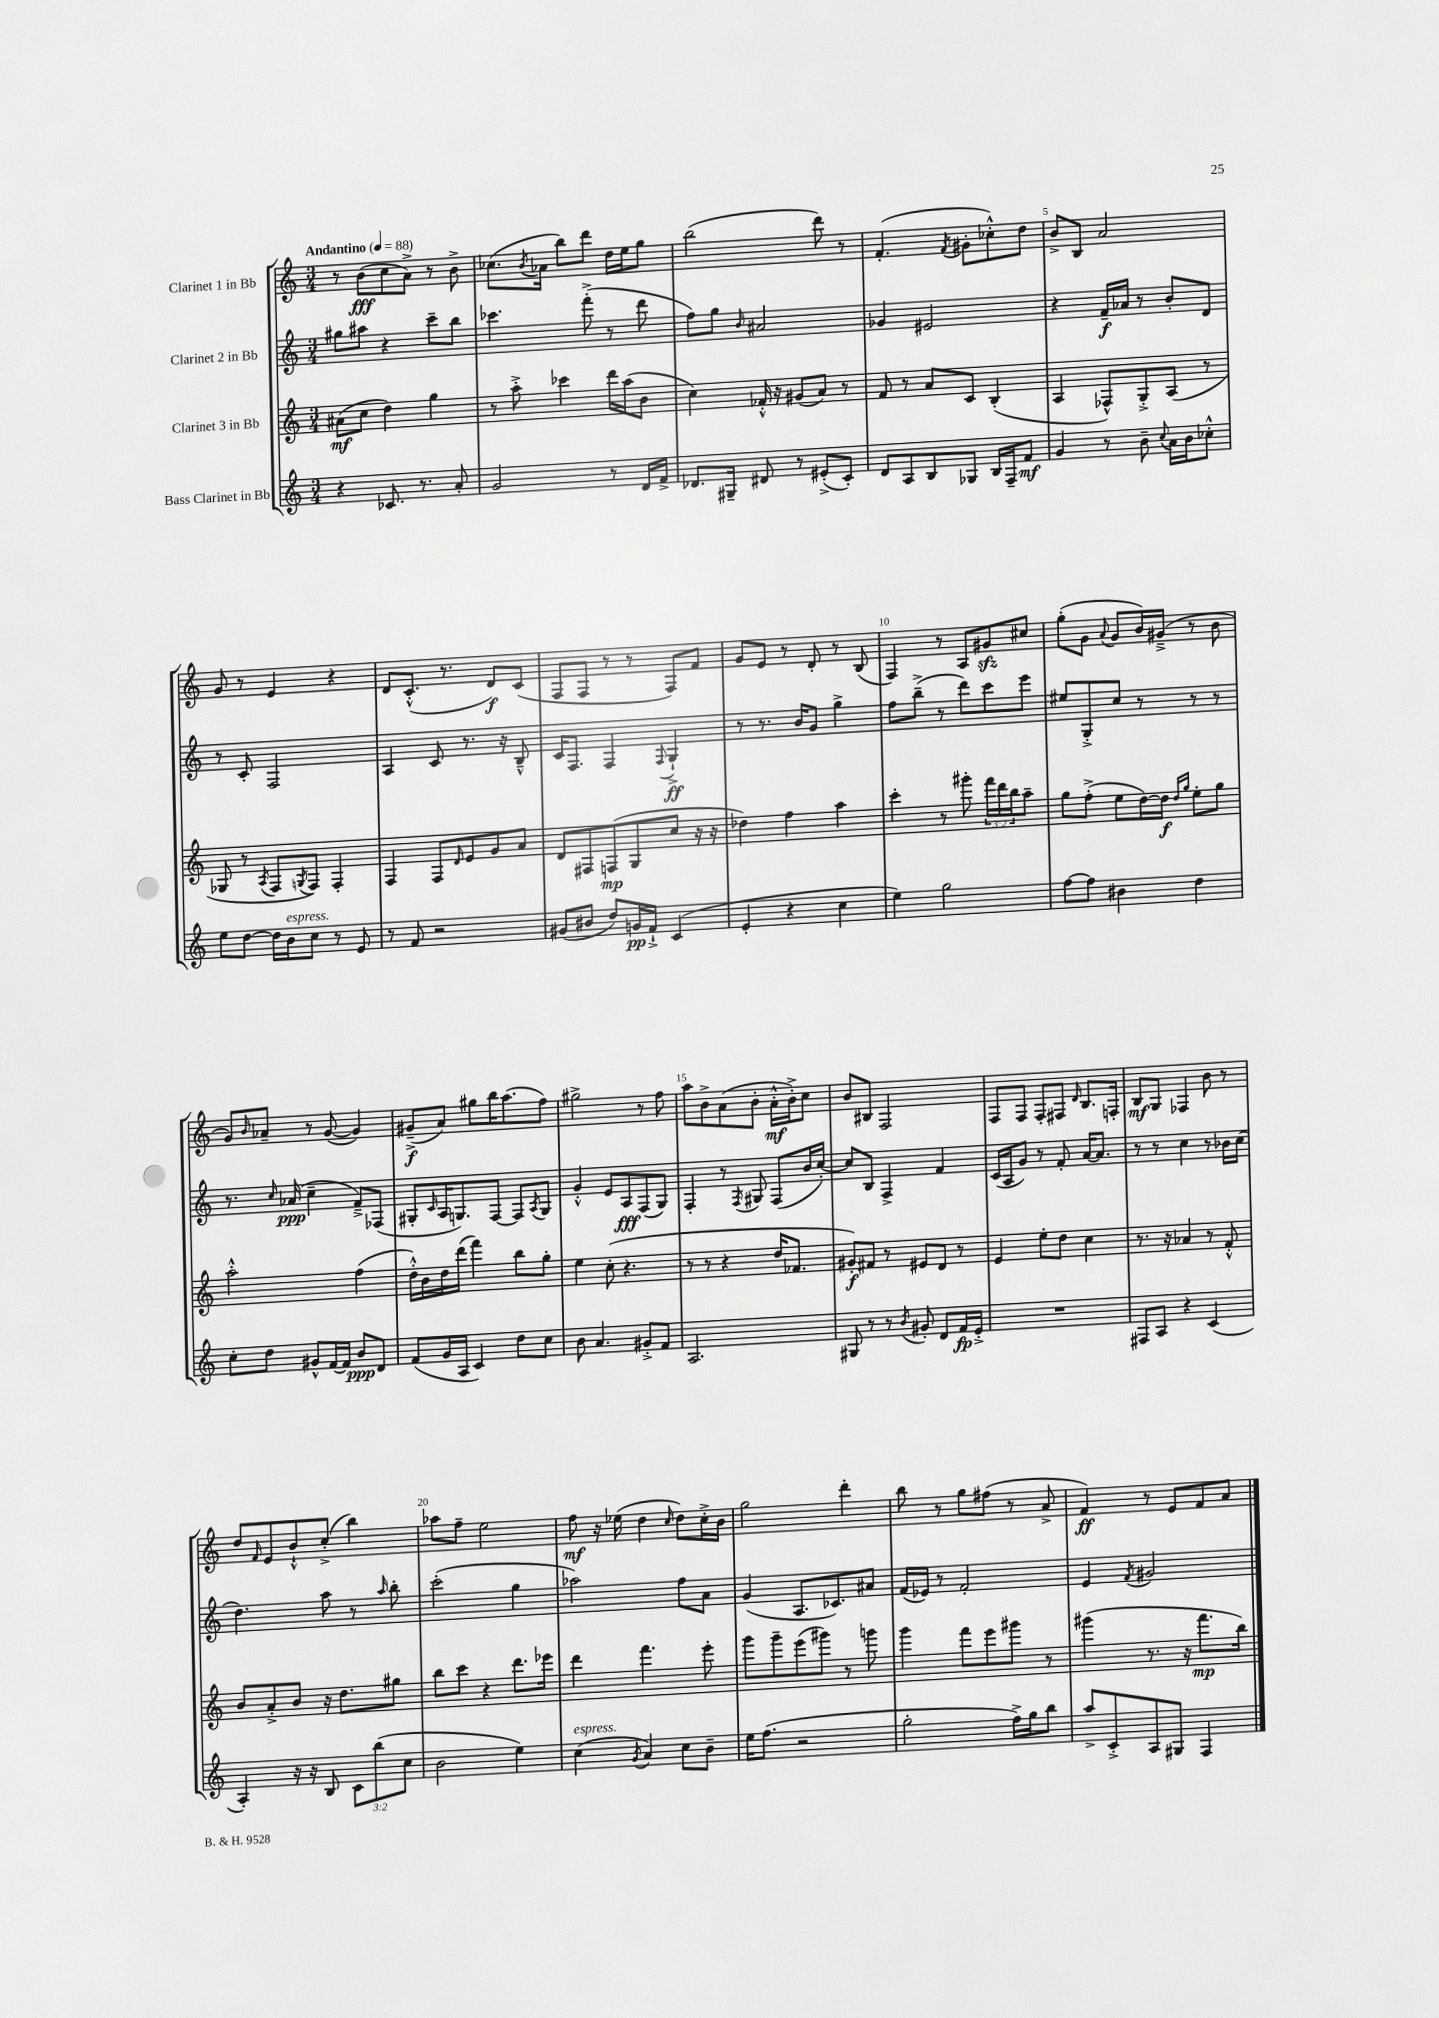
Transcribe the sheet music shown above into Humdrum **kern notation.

**kern	**dynam	**kern	**dynam	**kern	**dynam	**kern	**dynam
*part4	*part4	*part3	*part3	*part2	*part2	*part1	*part1
*staff4	*staff4	*staff3	*staff3	*staff2	*staff2	*staff1	*staff1
*I"Bass Clarinet in Bb	*	*I"Clarinet 3 in Bb	*	*I"Clarinet 2 in Bb	*	*I"Clarinet 1 in Bb	*
*clefG2	*	*clefG2	*	*clefG2	*	*clefG2	*
*k[]	*	*k[]	*	*k[]	*	*k[]	*
*M3/4	*	*M3/4	*	*M3/4	*	*M3/4	*
*MM88	*	*MM88	*	*MM88	*	*MM88	*
=1	=1	=1	=1	=1	=1	=1	=1
!	!	!	!	!	!	!LO:TX:a:B:t=Andantino	!
4r	.	(8a#X\L	mf	8gg#X\L	.	8r	.
.	.	8cc\J	.	8aa#X\J	.	(8b\L	fff
8.c-X/	.	4dd\)	.	4r	.	8cc\	.
.	.	.	.	.	.	8a^\J)	.
8.r	.	.	.	.	.	.	.
.	.	4gg\	.	8ccc~\L	.	8r	.
8a'/	.	.	.	8bb\J	.	8b^\	.
=2	=2	=2	=2	=2	=2	=2	=2
2g/	.	8r	.	4.ccc-X\	.	(8.cc-X\L	.
.	.	8aa'^\	.	.	.	.	.
.	.	.	.	.	.	8qb/	.
.	.	.	.	.	.	16a-X\Jk	.
.	.	4ccc-X\	.	.	.	8bb\L)	.
.	.	.	.	(8fff'^\	.	8ddd\J	.
8r	.	16ddd\LL	.	8r	.	16dd\LL	.
.	.	(16aa\J	.	.	.	16ee\J	.
16d/LL	.	8b\J	.	8ddd\	.	8gg\J	.
16f^/JJ	.	.	.	.	.	.	.
=3	=3	=3	=3	=3	=3	=3	=3
8.d-X/L	.	4cc\)	.	8ff\L)	.	(2bb\	.
.	.	.	.	8gg\J	.	.	.
16G#X~/Jk	.	.	.	.	.	.	.
.	.	.	.	16qqb/	.	.	.
8d#X/	.	16f-X'^^/	.	2a#X/	.	.	.
.	.	16r	.	.	.	.	.
8r	.	(8g#X/L	.	.	.	.	.
(8e#X'^/L	.	8a/J)	.	.	.	8ddd\)	.
8c'/J)	.	8r	.	.	.	8r	.
=4	=4	=4	=4	=4	=4	=4	=4
8d/L	.	8f/	.	4g-X/	.	(4.f'/	.
8A/	.	8r	.	.	.	.	.
8B/	.	8a/L	.	2e#X/	.	.	.
.	.	.	.	.	.	8qf/	.
8G-X/J	.	8c/J	.	.	.	8g#X'\L	.
16B/LL	.	(4B'/	.	.	.	8cc-X'^^\)	.
16F~/J	.	.	.	.	.	.	.
8f/J	mf	.	.	.	.	8dd\J	.
=5	=5	=5	=5	=5	=5	=5	=5
4g/	.	4A/	.	4r	.	8b^/L	.
.	.	.	.	.	.	8B/J	.
8r	.	8F-X^^/L)	.	16f~/LL	f	2a/	.
.	.	.	.	16a-X/JJ	.	.	.
8b~\	.	8G'^/	.	8r	.	.	.
8qqcc/	.	.	.	.	.	.	.
16a\LL	.	(8A/J	.	8b'/L	.	.	.
16b\J	.	.	.	.	.	.	.
8cc-X'^^\J	.	8r	.	8d/J	.	.	.
!!LO:LB:g=z
=6	=6	=6	=6	=6	=6	=6	=6
8ee\L	.	8G-X/	.	8r	.	8g/	.
[8dd\J	.	8r	.	8c'/	.	8r	.
.	.	8qA/	.	.	.	.	.
16dd\LL]	.	8F/L	.	2F/	.	4e/	.
!LO:TX:a:i:t=espress.	!	!	!	!	!	!	!
16b\J	.	.	.	.	.	.	.
.	.	8qGn/	.	.	.	.	.
8cc\J	.	8F/J)	.	.	.	.	.
8r	.	4F'/	.	.	.	4r	.
8e/	.	.	.	.	.	.	.
=7	=7	=7	=7	=7	=7	=7	=7
8r	.	4F/	.	4A/	.	8d/L	.
8f/	.	.	.	.	.	(8.c'^^/J	.
2r	.	8F/L	.	8c/	.	.	.
.	.	.	.	.	.	8.r	.
.	.	16qqd/	.	.	.	.	.
.	.	8e/	.	8.r	.	.	.
.	.	8g/	.	.	.	8d/L)	f
.	.	.	.	16r	.	.	.
.	.	8a/J	.	8B~^^/	.	(8c/J	.
=8	=8	=8	=8	=8	=8	=8	=8
(8g#X/L	.	8d/L	.	16c/KL	.	8F/L	.
.	.	.	.	8.F/J	.	.	.
8b#X/J	.	8F#X/	.	.	.	8F/J	.
8dd/L)	.	(8Fn/	mp	4F/	.	8r	.
16gn/L	pp	8G/	.	.	.	8r	.
16f`^/JJ	.	.	.	.	.	.	.
.	.	.	.	8qqF/	.	.	.
(4c/	.	8cc/J	.	4G`^/	ff	8F/L)	.
.	.	16r	.	.	.	8f/J	.
.	.	16r	.	.	.	.	.
=9	=9	=9	=9	=9	=9	=9	=9
4e'/	.	4dd-X\)	.	8r	.	8g/L	.
.	.	.	.	8.r	.	8e/J	.
4r	.	4ff\	.	.	.	8r	.
.	.	.	.	16b/KL	.	.	.
.	.	.	.	8g/J	.	8d'/	.
4cc\	.	4aa\	.	4gg^\	.	8r	.
.	.	.	.	.	.	(8B/	.
=10	=10	=10	=10	=10	=10	=10	=10
4ee\)	.	4ccc'\	.	8ff\L	.	4F/)	.
.	.	.	.	(8bb~^\J	.	.	.
2gg\	.	8r	.	8r	.	8r	.
.	.	8ggg#X'\	.	8ddd\L)	.	8A/L	.
.	.	24fff\LL	.	8ccc\	.	8g#Xzz/	.
.	.	24ddd\	.	.	.	.	.
.	.	24bb\J	.	.	.	.	.
.	.	8aa~\J	.	8eee\J	.	8cc#X/J	.
=11	=11	=11	=11	=11	=11	=11	=11
[8ff\L	.	8gg\L	.	8ee#X/L	.	(8gg'\L	.
8ff\J]	.	(8ff'^\J	.	8G'^/	.	8g\J	.
.	.	.	.	.	.	8qqa/	.
4b#X\	.	8ee\L	.	8cc/J	.	8g/L	.
.	.	[16dd\L)	.	8r	.	16b/L)	.
.	.	16dd\JJ]	f	.	.	(16g#X~^/JJ	.
.	.	16qqdd/LL	.	.	.	.	.
.	.	16qqgg/JJ	.	.	.	.	.
4dd\	.	8ee'\L	.	8r	.	8r	.
.	.	8gg\J	.	8r	.	8b\	.
!!LO:LB:g=z
=12	=12	=12	=12	=12	=12	=12	=12
8cc'\L	.	2aa'^^\	.	8.r	.	8g/L)	.
.	.	.	.	.	.	16qqb/	.
8dd\J	.	.	.	.	.	8a-X~/J	.
.	.	.	.	16qqcc/	.	.	.
.	.	.	.	(16a-X/	ppp	.	.
8g#X^^/L	.	.	.	4cc~\	.	8r	.
[16f/L	.	.	.	.	.	([8g/	.
16f/JJ]	.	.	.	.	.	.	.
8b/L	ppp	(4ff\	.	8f~^/L)	.	4g/])	.
8d/J	.	.	.	(8F-X/J	.	.	.
=13	=13	=13	=13	=13	=13	=13	=13
(8f/L	.	16dd'^^\LL)	.	8G#X'/L	.	(8g#X~^/L	f
.	.	16b\	.	.	.	.	.
.	.	.	.	16qqc/	.	.	.
16g/L	.	16dd\	.	16A/K	.	8a/J)	.
16A/JJ	.	(16ddd\JJ	.	8.Gn/)	.	.	.
4c/)	.	4fff\)	.	.	.	8gg#X\L	.
.	.	.	.	[8F/J	.	16bb\K	.
.	.	.	.	.	.	(8.aa\	.
8dd\L	.	8bb\L	.	8F/L]	.	.	.
.	.	.	.	8qA/	.	.	.
8cc\J	.	8gg'\J	.	8G/J	.	8ff\J)	.
=14	=14	=14	=14	=14	=14	=14	=14
8b\	.	4ee\	.	4g'^^/	.	2gg#X^\	.
4.a/	.	.	.	.	.	.	.
.	.	(8cc'\	.	8e/L	.	.	.
.	.	4.r	.	8A/	fff	.	.
8g#X'^/L	.	.	.	(8F/	.	8r	.
8f/J	.	.	.	8G/J)	.	8ff\	.
=15	=15	=15	=15	=15	=15	=15	=15
2.A/	.	8r	.	4F'/	.	8aa\L	.
.	.	8r	.	.	.	8b^\	.
.	.	4r	.	8r	.	(8a\	.
.	.	.	.	8qF/	.	.	.
.	.	.	.	8G#X/	.	8b'\J	.
.	.	16dd/KL	.	(8F/L	.	16a'^^\LL	mf
.	.	8.f-X/J	.	.	.	16b'^\J)	.
.	.	.	.	16b/L	.	8cc\J	.
.	.	.	.	[16cc'/JJ)	.	.	.
=16	=16	=16	=16	=16	=16	=16	=16
8G#X/	.	8g#X'/L)	f	8cc/L]	.	8b/L	.
8r	.	8f#X/J	.	8B/J	.	8B#X/J	.
8r	.	8r	.	4F^/	.	2F/	.
8qb/	.	.	.	.	.	.	.
8g#X'/	.	8e#X/L	.	.	.	.	.
8d/L	.	8d/J	.	4f/	.	.	.
16f/L	fp	8r	.	.	.	.	.
16e'^/JJ	.	.	.	.	.	.	.
=17	=17	=17	=17	=17	=17	=17	=17
2.r	.	4e/	.	(16c/LL	.	8F/L	.
.	.	.	.	16A/J	.	.	.
.	.	.	.	8g/J)	.	8F/J	.
.	.	8ee'\L	.	8r	.	8F'/L	.
.	.	8dd\J	.	8f'/	.	8F#X/J	.
.	.	.	.	.	.	16qqd/	.
.	.	4cc\	.	[16a/KL	.	8.B/L	.
.	.	.	.	8.a/J]	.	.	.
.	.	.	.	.	.	16Fn'/Jk	.
=18	=18	=18	=18	=18	=18	=18	=18
8F#X/L	.	8.r	.	8r	.	8B/L	mf
8A/J	.	.	.	8r	.	8G/J	.
.	.	16r	.	.	.	.	.
4r	.	4a-X/	.	4cc\	.	4F-X/	.
(4c/	.	8r	.	8r	.	8b\	.
.	.	8f'^^/	.	16b-X\LL	.	8r	.
.	.	.	.	(16cc\JJ	.	.	.
!!LO:LB:g=z
=19	=19	=19	=19	=19	=19	=19	=19
4A'/)	.	8b/L	.	4.dd\)	.	8dd/L	.
.	.	.	.	.	.	16qqf/	.
.	.	8a'^/	.	.	.	8e/	.
16r	.	8b/J	.	.	.	8b`^^/	.
16r	.	.	.	.	.	.	.
8B/	.	16r	.	8aa\	.	(8cc'^/J	.
.	.	8.dd\L	.	.	.	.	.
12c\L	.	.	.	8r	.	4bb\)	.
(12bb\	.	.	.	.	.	.	.
.	.	.	.	16qqaa/	.	.	.
.	.	8gg#X\J	.	8bb'\	.	.	.
12cc\J	.	.	.	.	.	.	.
=20	=20	=20	=20	=20	=20	=20	=20
2b\	.	8bb\L	.	(2ccc'\	.	8aa-X\L	.
.	.	8ccc\J	.	.	.	8ff~\J	.
.	.	4r	.	.	.	2ee\	.
4ee\)	.	8.ddd\L	.	4gg\	.	.	.
.	.	16eee-X\Jk	.	.	.	.	.
=21	=21	=21	=21	=21	=21	=21	=21
!LO:TX:a:i:t=espress.	!	!	!	!	!	!	!
(4cc\	.	4ddd\	.	2aa-X\)	.	8ff\	mf
.	.	.	.	.	.	16r	.
.	.	.	.	.	.	(16ee-X\	.
8qg/	.	.	.	.	.	.	.
4a/)	.	4.fff\	.	.	.	4dd\	.
.	.	.	.	.	.	16qqcc/	.
8cc\L	.	.	.	8ff\L	.	8dd\L)	.
8b~\J	.	8eee'\	.	8a\J	.	16cc'^\L	.
.	.	.	.	.	.	16b\JJ	.
=22	=22	=22	=22	=22	=22	=22	=22
16ee\KL	.	8ggg\L	.	(4g/	.	2gg\	.
(8.ff\J	.	.	.	.	.	.	.
.	.	8ggg~\	.	.	.	.	.
2r	.	(8eee\	.	8.A/L	.	.	.
.	.	8ggg#X\J)	.	.	.	.	.
.	.	.	.	8.c-X/)	.	.	.
.	.	8r	.	.	.	4ddd'\	.
.	.	8gggn\	.	8a#X/J	.	.	.
=23	=23	=23	=23	=23	=23	=23	=23
2gg'\	.	4ggg\	.	(16f/LL	.	8bb\	.
.	.	.	.	16e-X/JJ)	.	.	.
.	.	.	.	8r	.	8r	.
.	.	8fff\L	.	2f'/	.	8gg\L	.
.	.	8eee\	.	.	.	(8ff#X\J	.
16ff^\LL)	.	8ggg#X\J	.	.	.	8r	.
16gg\J	.	.	.	.	.	.	.
8bb\J	.	8r	.	.	.	8a^/	.
=24	=24	=24	=24	=24	=24	=24	=24
8aa^/L	.	(4ggg#X\	.	4e/	.	4f/)	ff
8c'^/	.	.	.	.	.	.	.
.	.	.	.	8qf/	.	.	.
8A/	.	8.r	.	2g#X/	.	8r	.
8G#X/J	.	.	.	.	.	8e/L	.
.	.	16r	.	.	.	.	.
4F/	.	8.fff\L	mp	.	.	8f/	.
.	.	.	.	.	.	8a/J	.
.	.	16bb\Jk)	.	.	.	.	.
==	==	==	==	==	==	==	==
*-	*-	*-	*-	*-	*-	*-	*-
